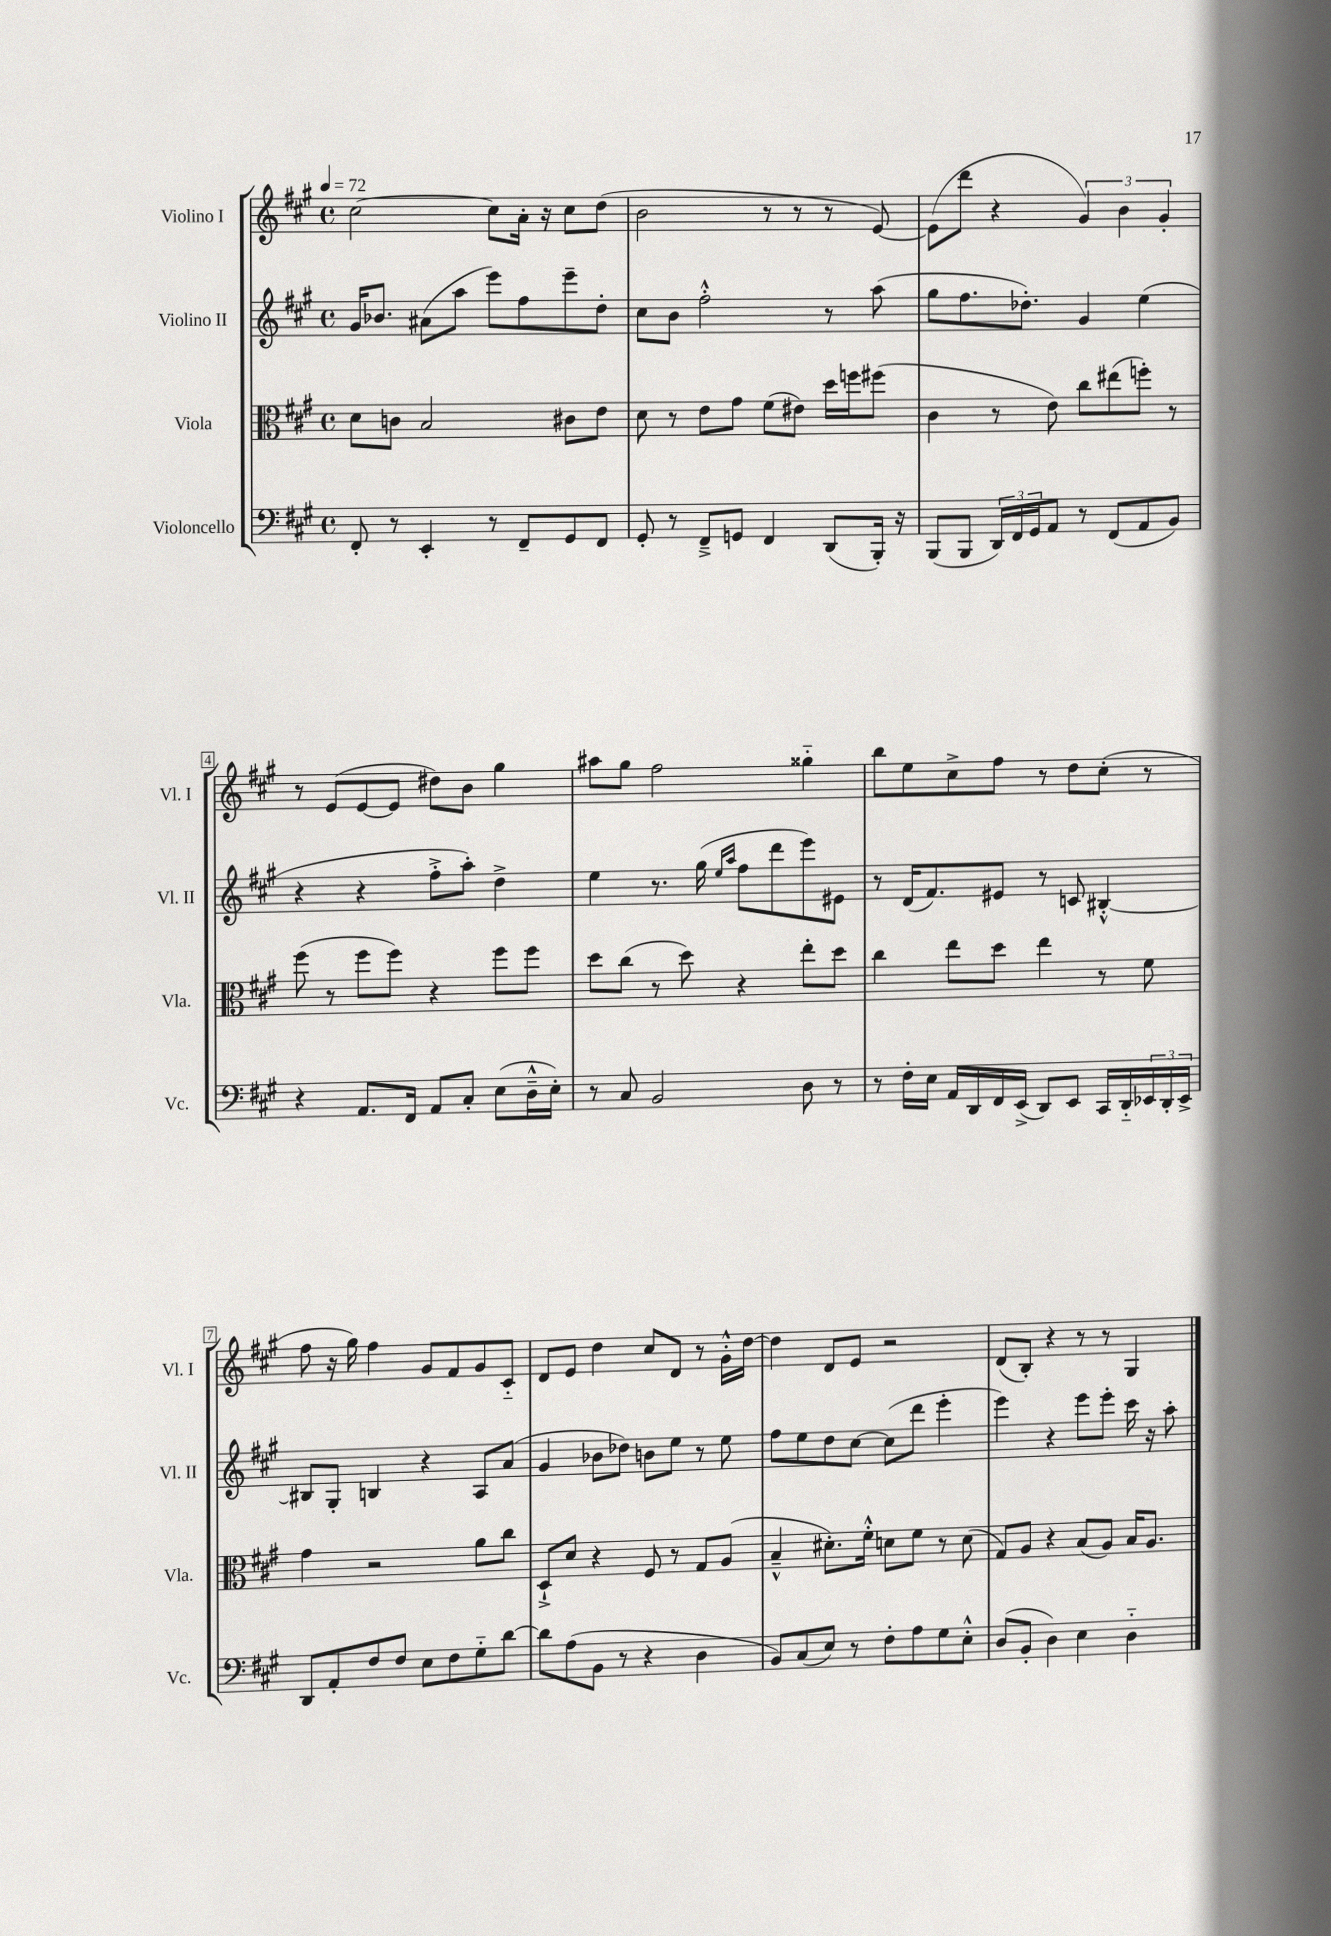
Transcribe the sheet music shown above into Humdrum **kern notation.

**kern	**kern	**kern	**kern
*staff4	*staff3	*staff2	*staff1
*clefF4	*clefC3	*clefG2	*clefG2
*k[f#c#g#]	*k[f#c#g#]	*k[f#c#g#]	*k[f#c#g#]
*M4/4	*M4/4	*M4/4	*M4/4
*met(c)	*met(c)	*met(c)	*met(c)
*MM72	*MM72	*MM72	*MM72
8FF#'/	8d\L	16g#/LK	[2cc#\
.	.	8.b-/J	.
8r	8c\J	.	.
4EE'/	2B/	(8a#\L	.
.	.	8aa\J	.
8r	.	8eee\L)	8cc#\]L
8FF#~/L	.	8ff#\	16a'\Jk
.	.	.	16r
8GG#/	8c#\L	8eee~\	8cc#\L
8FF#/J	8e\J	8dd'\J	(8dd\J
=	=	=	=
8GG#'/	8d\	8cc#\L	2b\
8r	8r	8b\J	.
8FF#~^/L	8e\L	2ff#'^^\	.
8GG/J	8g#\J	.	.
4FF#/	(8f#\L	.	8r
.	8e#\J)	.	8r
(8DD/L	16dd\LL	8r	8r
.	16ff\J	.	.
16BBB'/Jk)	(8ff#\J	(8aa\	[8e/)
16r	.	.	.
=	=	=	=
(8BBB/L	4c#\	8gg#\L	(8e\]L
8BBB/J	.	8.ff#\	8ddd\J
24DD/LL)	8r	.	4r
24FF#/	.	.	.
.	.	8.dd-'\J)	.
24GG#/J	.	.	.
8AA/J	8e\)	.	.
8r	8cc#\L	4g#/	6g#/)
(8FF#/L	(8ee#\	.	.
.	.	.	6b\
8AA/	8ff'\J)	(4ee\	.
.	.	.	6g#'/
8BB/J)	8r	.	.
=	=	=	=
4r	(8ff#\	4r	8r
.	8r	.	(8e/L
8.AA/L	8ff#\L	4r	[8e/
.	8ff#\J)	.	8e/]J
16FF#/Jk	.	.	.
8AA/L	4r	8ff#'^\L	8dd#\L)
8C#'/J	.	8aa'\J)	8b\J
(8E\L	8ff#\L	4dd^\	4gg#\
16D~^^\L	8ff#\J	.	.
16E'\JJ)	.	.	.
=	=	=	=
8r	8dd\L	4ee\	8aa#\L
8C#/	(8cc#\J	.	8gg#\J
2BB/	8r	8.r	2ff#\
.	8dd\)	.	.
.	.	(16gg#\	.
.	.	16qqee/LL	.
.	.	16qqaa/JJ	.
.	4r	8ff#\L	.
.	.	8ddd\	.
8D\	8ee'\L	8eee\)	4gg##'~\
8r	8dd\J	8e#\J	.
=	=	=	=
8r	4cc#\	8r	8bb\L
16F#'\LL	.	(16d/LK	8ee\
16E\JJ	.	8.f#/)	.
16AA/LL	8ee\L	.	8cc#^\
16DD/	.	.	.
16FF#/	8dd\J	8e#/J	8ff#\J
(16EE^/JJ	.	.	.
8DD/L)	4ee\	8r	8r
8EE/J	.	8c/	8dd\L
16CC#/LL	8r	[4B#'^^/	(8cc#'\J
16DD'~/	.	.	.
24EE-/	8f#\	.	8r
24DD'/	.	.	.
24EE-^/JJ	.	.	.
=	=	=	=
8DD/L	4g#\	8B#/]L	8ff#\
8AA'/	.	8G#'/J	16r
.	.	.	16gg#\)
8F#/	2r	4B/	4ff#\
8F#/J	.	.	.
8E\L	.	4r	8g#/L
8F#\	.	.	8f#/
8G#'~\	8a\L	8A/L	8g#/
[8d\J	8cc#\J	(8a/J	8c#'~/J
=	=	=	=
8d\]L	8D`^/L	4g#/	8d/L
(8A\	8d/J	.	8e/J
8BB\J	4r	8b-\L	4dd\
8r	.	8dd-\J)	.
4r	8F#/	8b\L	8cc#/L
.	8r	8ee\J	8d/J
4D\	8G#/L	8r	8r
.	(8A/J	8ee\	16g#'^^\LL
.	.	.	[16dd\JJ
=	=	=	=
8BB/L)	4B~^^/	8ff#\L	4dd\]
(8C#/	.	8ee\	.
8E/J)	8.d#'\L)	8dd\	8d/L
8r	.	[8cc#\J	8e/J
.	16f#'^^\Jk	.	.
8F#'\L	8d\L	(8cc#\]L	2r
8A\	8f#\J	8ddd\J	.
8G#\	8r	4eee'\	.
8E'^^\J	(8d\	.	.
=	=	=	=
(8D/L	8G#/L)	4eee\)	(8d/L
8BB'/J	8A/J	.	8B'/J)
4D\)	4r	4r	4r
4E\	(8B/L	8eee\L	8r
.	8A/J)	8eee'\J	8r
4D'~\	16B/LK	16ccc#\	4G#/
.	8.A/J	16r	.
.	.	8aa'\	.
==	==	==	==
*-	*-	*-	*-
